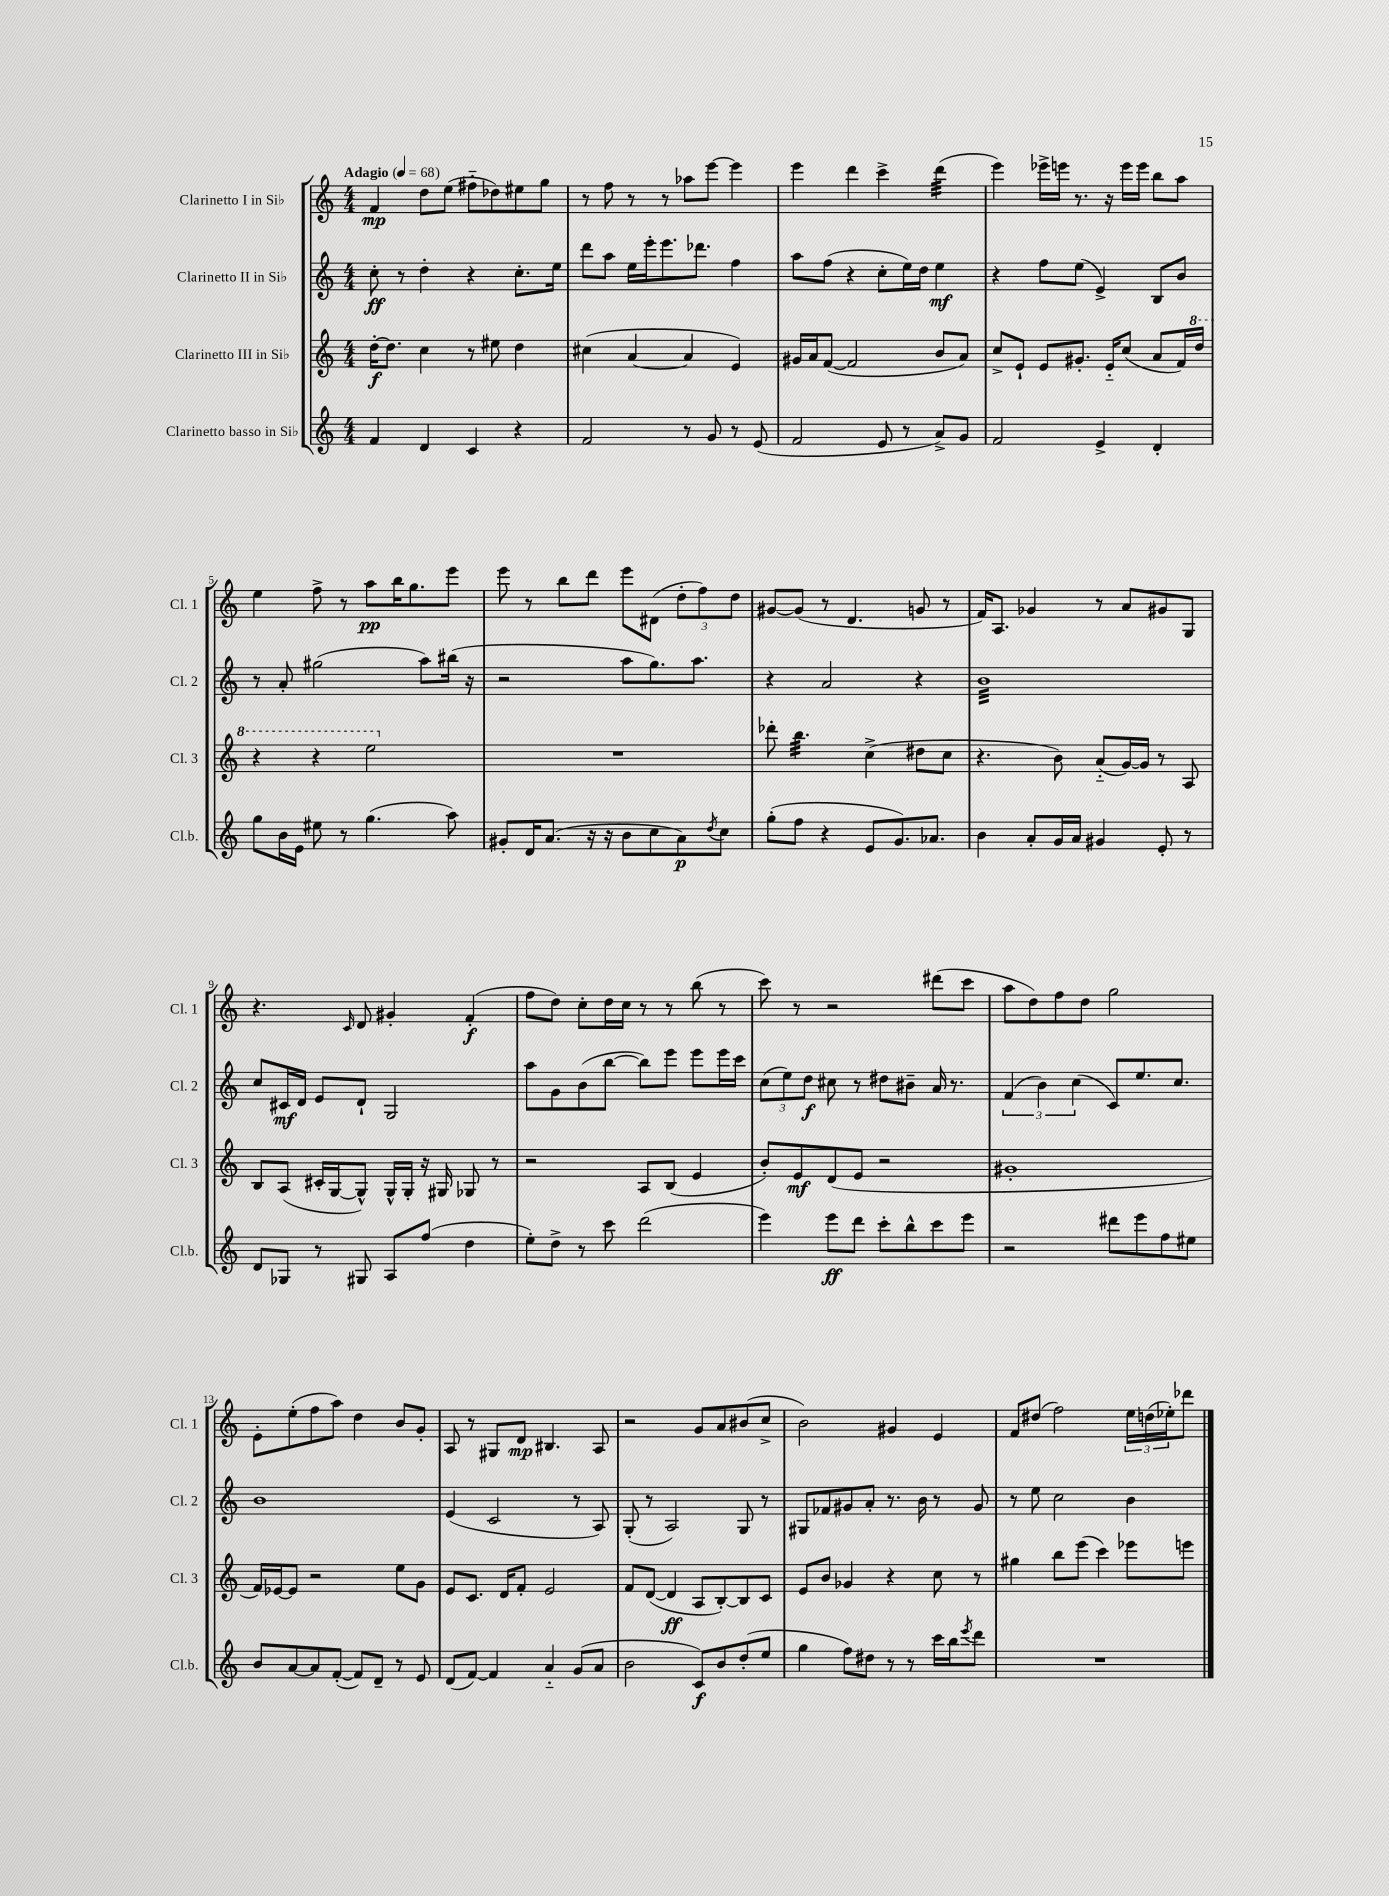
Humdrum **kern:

**kern	**kern	**kern	**kern
*staff4	*staff3	*staff2	*staff1
*clefG2	*clefG2	*clefG2	*clefG2
*k[]	*k[]	*k[]	*k[]
*M4/4	*M4/4	*M4/4	*M4/4
*MM68	*MM68	*MM68	*MM68
4f/	[16dd'\LK	8cc'\	4f/
.	8.dd\]J	.	.
.	.	8r	.
4d/	4cc\	4dd'\	8dd\L
.	.	.	(8ee\J
4c/	8r	4r	8ff#'~\L
.	8ee#\	.	8dd-\)
4r	4dd\	8.cc'\L	8ee#\
.	.	.	8gg\J
.	.	16ee\Jk	.
=	=	=	=
2f/	(4cc#\	8ddd\L	8r
.	.	8aa\J	8ff\
.	[4a/	16ee\LL	8r
.	.	16eee'\J	.
.	.	8.eee\	8r
8r	4a/]	.	8aa-\L
.	.	8.ddd-\J	.
8g/	.	.	[8eee\J
8r	4e/)	4ff\	4eee\]
(8e/	.	.	.
=	=	=	=
2f/	16g#/LL	8aa\L	4eee\
.	16a/J	.	.
.	([8f/J	(8ff\J	.
.	2f/]	4r	4ddd\
8e/	.	8cc'\L	4ccc^\
8r	.	16ee\L)	.
.	.	16dd\JJ	.
8a^/L)	8b/L	4ee\	(4ddd\
8g/J	8a/J)	.	.
=	=	=	=
2f/	8cc^/L	4r	4eee\)
.	8e`/J	.	.
.	8e/L	8ff\L	16eee-^\LL
.	.	.	16eee\JJ
.	8.g#'/J	(8ee\J	8.r
4e^/	.	4e^/)	.
.	16e'~/LK	.	16r
.	(8cc/J	.	16eee\LL
.	.	.	16eee\JJ
4d'/	8a/L	8B/L	8bb\L
.	16f/L)	8b/J	8aa\J
.	16ddd/JJ	.	.
=	=	=	=
8gg\L	4r	8r	4ee\
16b\L	.	8a'/	.
16e\JJ	.	.	.
8ee#\	4r	(2gg#\	8ff^\
8r	.	.	8r
(4.gg\	2eee\	.	8aa\L
.	.	.	16bb\K
.	.	.	8.gg\
.	.	8aa\L)	.
8aa\)	.	(16bb#\Jk	8eee\J
.	.	16r	.
=	=	=	=
8g#'/L	1r	2r	8eee\
16d/K	.	.	8r
(8.a/J	.	.	.
.	.	.	8bb\L
16r	.	.	8ddd\J
16r	.	.	.
8b\L	.	8aa\L	8eee\L
8cc\	.	8.gg\)	(8d#\J
8a\)	.	.	12dd'\L
.	.	8.aa\J	.
.	.	.	12ff\)
8qdd/	.	.	.
8cc\J	.	.	.
.	.	.	12dd\J
=	=	=	=
(8gg'\L	8ddd-'\	4r	[8g#/L
8ff\J	4.bb\	.	(8g#/]J
4r	.	2a/	8r
.	.	.	4.d/
8e/L	(4cc^\	.	.
8.g/)	.	.	.
.	8dd#\L	4r	8g/
8.a-/J	.	.	.
.	8cc\J	.	8r
=	=	=	=
4b\	4.r	1b	16f/LK)
.	.	.	8.A/J
8a'/L	.	.	4g-/
16g/L	8b\)	.	.
16a/JJ	.	.	.
4g#/	(8a'~/L	.	8r
.	[16g/L)	.	8a/L
.	16g/]JJ	.	.
8e'/	8r	.	8g#/
8r	8A/	.	8G/J
=	=	=	=
8d/L	8B/L	8cc/L	4.r
8G-/J	(8A/J	16c#/L	.
.	.	16d/JJ	.
8r	16c#'/LL	8e/L	.
.	[16G/J	.	.
.	.	.	16qqc/
8G#/	8G^^/]J)	8d`/J	8d/
8A/L	16G^^/LL	2G/	4g#'/
.	16G'/JJ	.	.
(8ff/J	16r	.	.
.	16G#/	.	.
4dd\	8G-/	.	(4f'/
.	8r	.	.
=	=	=	=
8ee'\L)	2r	8aa\L	8ff\L
8dd^\J	.	8g\	8dd\J)
8r	.	(8b\	8cc'\L
8ccc\	.	[8bb\J	16dd\L
.	.	.	16cc\JJ
(2ddd\	8A/L	8bb\]L)	8r
.	(8B/J	8eee\J	8r
.	4e/	8eee\L	(8bb\
.	.	16eee\L	8r
.	.	16ccc\JJ	.
=	=	=	=
4eee\)	8b'/L)	(12cc\L	8ccc\)
.	.	12ee\)	.
.	8e/	.	8r
.	.	12dd\J	.
8eee\L	(8d/	8cc#\	2r
8ddd\J	8e/J	8r	.
8ccc'\L	2r	8dd#\L	.
8bb^^\	.	8b#~\J	.
8ccc\	.	16a/	(8ddd#\L
.	.	8.r	.
8eee\J	.	.	8ccc\J
=	=	=	=
2r	1g#'	(6f/	8aa\L
.	.	.	8dd\)
.	.	6b\)	.
.	.	.	8ff\
.	.	(6cc\	.
.	.	.	8dd\J
8ddd#\L	.	8c/L)	2gg\
8eee\	.	8.ee/	.
8ff\	.	.	.
.	.	8.cc/J	.
8ee#\J	.	.	.
=	=	=	=
8b/L	16f/LL)	1b	8e'\L
.	[16e-/J	.	.
[8a/	8e-/]J	.	(8ee'\
8a/]	2r	.	8ff\
([8f'/J	.	.	8aa\J)
8f/]L)	.	.	4dd\
8d~/J	.	.	.
8r	8ee\L	.	8b/L
8e/	8g\J	.	8g'/J
=	=	=	=
(8d/L	8e/L	(4e/	8A/
[8f/J)	8.c/J	.	8r
4f/]	.	2c/	8G#/L
.	16d/LK	.	.
.	8f'/J	.	8d/J
4a'~/	2e/	.	4.B#/
(8g/L	.	8r	.
8a/J	.	8A/)	8A/
=	=	=	=
2b\	8f/L	(8G'/	2r
.	([8d/J	8r	.
.	4d/]	2A/)	.
8c/L)	8A/L	.	8g/L
8b/	[8B'/)	.	8a/
(8dd'/	8B/]	8G/	(8b#/
8ee/J	8c/J	8r	8cc^/J
=	=	=	=
4gg\	8e/L	8G#/L	2b\)
.	8b/J	8f-/	.
8ff\L)	4g-/	8g#/	.
8dd#\J	.	8a'/J	.
8r	4r	8.r	4g#/
8r	.	.	.
.	.	16b\	.
16ccc\LL	8cc\	8r	4e/
16bb\J	.	.	.
8qeee/	.	.	.
8ddd\J	8r	8g#/	.
=	=	=	=
1r	4gg#\	8r	8f/L
.	.	8ee\	(8dd#/J
.	8bb\L	2cc\	2ff\)
.	(8eee\J	.	.
.	4ccc\)	.	.
.	8eee-\L	4b\	24ee\LL
.	.	.	(24dd\
.	.	.	24ee-'\J)
.	8eee\J	.	8ddd-\J
==	==	==	==
*-	*-	*-	*-
